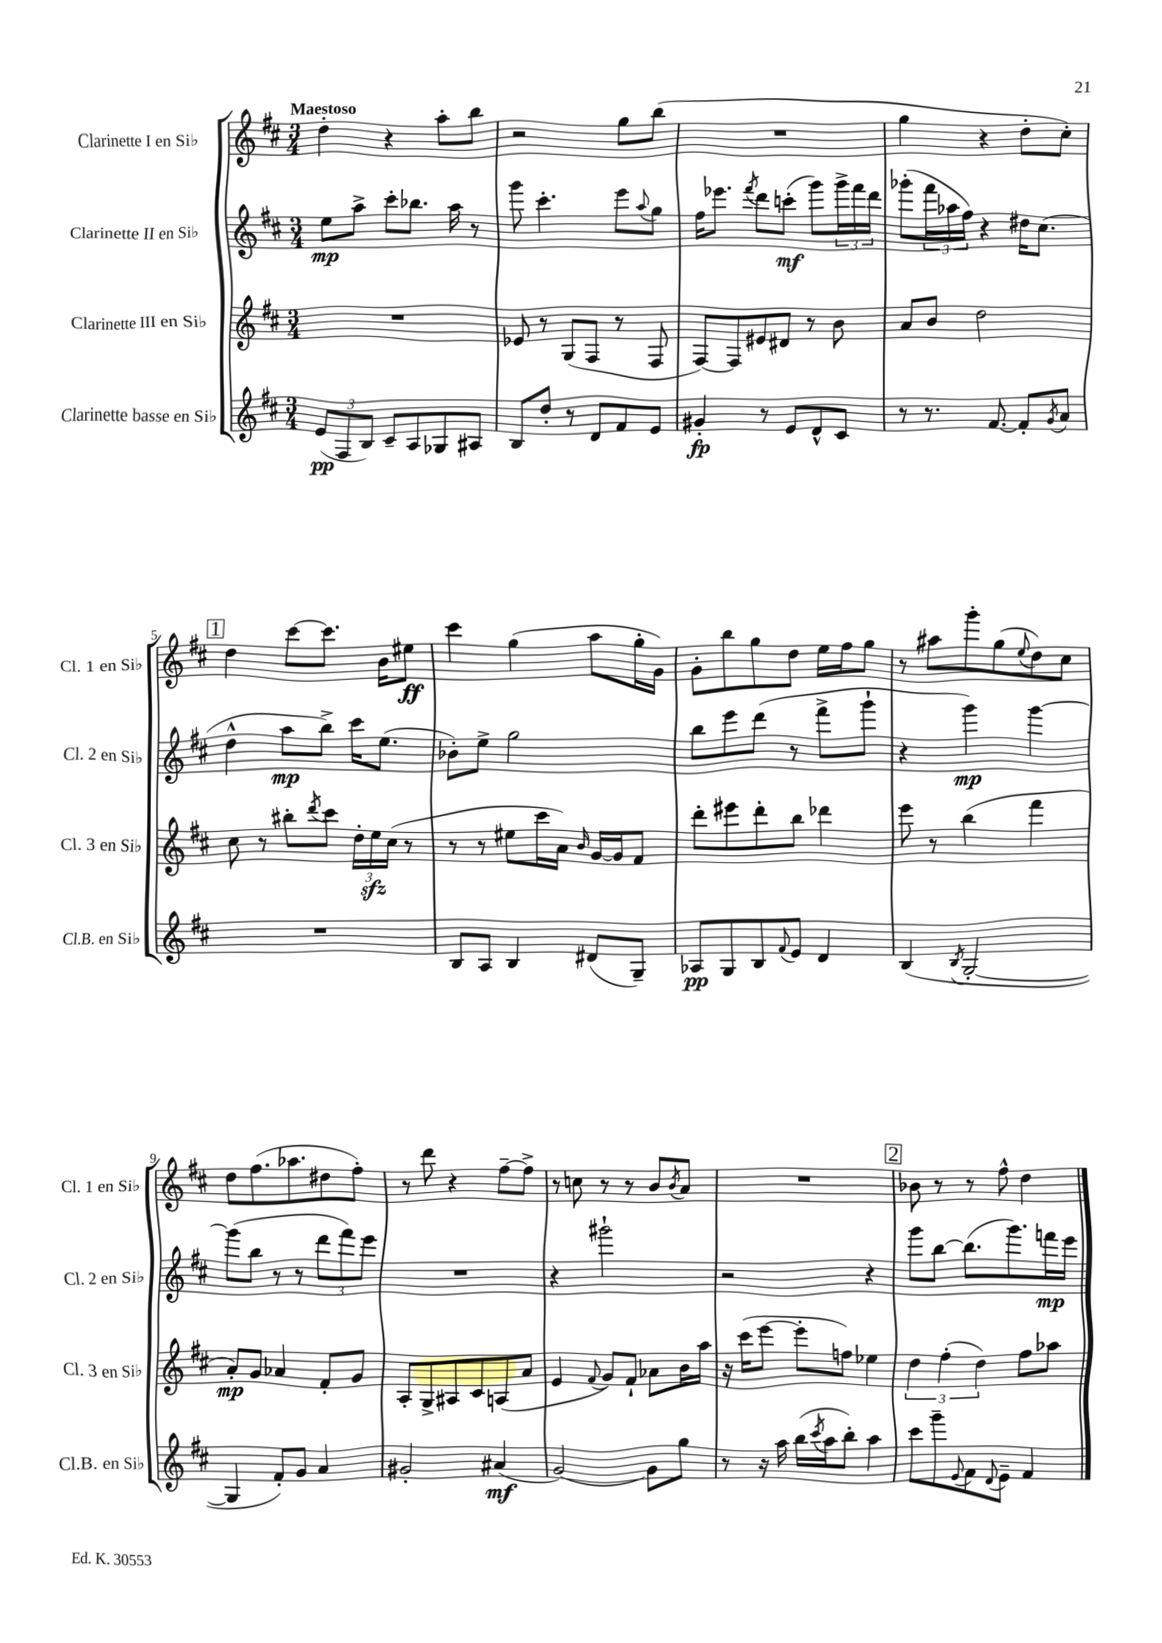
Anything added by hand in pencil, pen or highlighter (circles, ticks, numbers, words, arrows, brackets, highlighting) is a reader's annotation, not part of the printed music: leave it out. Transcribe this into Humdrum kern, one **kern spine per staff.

**kern	**dynam	**kern	**dynam	**kern	**dynam	**kern	**dynam
*part4	*part4	*part3	*part3	*part2	*part2	*part1	*part1
*staff4	*staff4	*staff3	*staff3	*staff2	*staff2	*staff1	*staff1
*I"Clarinette basse en Si♭	*	*I"Clarinette III en Si♭	*	*I"Clarinette II en Si♭	*	*I"Clarinette I en Si♭	*
*I'Cl.B. en Si♭	*	*I'Cl. 3 en Si♭	*	*I'Cl. 2 en Si♭	*	*I'Cl. 1 en Si♭	*
*clefG2	*	*clefG2	*	*clefG2	*	*clefG2	*
*k[f#c#]	*	*k[f#c#]	*	*k[f#c#]	*	*k[f#c#]	*
*M3/4	*	*M3/4	*	*M3/4	*	*M3/4	*
=1	=1	=1	=1	=1	=1	=1	=1
!	!	!	!	!	!	!LO:TX:a:B:t=Maestoso	!
(12e/L	pp	2.r	.	8ee\L	mp	4dd'\	.
12F#/	.	.	.	.	.	.	.
.	.	.	.	8aa^\J	.	.	.
12B/J)	.	.	.	.	.	.	.
8c#~/L	.	.	.	8ccc#'\L	.	4r	.
8A/	.	.	.	8.bb-X\J	.	.	.
8G-X/	.	.	.	.	.	8aa'\L	.
.	.	.	.	16aa\	.	.	.
8A#X/J	.	.	.	8r	.	8bb\J	.
=2	=2	=2	=2	=2	=2	=2	=2
8B/L	.	8e-X/	.	8ggg\	.	2r	.
8dd'/J	.	8r	.	4.ccc#'\	.	.	.
8r	.	(8G/L	.	.	.	.	.
8d/L	.	8F#/J	.	.	.	.	.
8f#/	.	8r	.	8eee\L	.	8gg\L	.
.	.	.	.	8qqaa/	.	.	.
8e/J	.	8F#/	.	8gg\J	.	(8bb\J	.
=3	=3	=3	=3	=3	=3	=3	=3
4g#X'/	fp	[8F#/L)	.	16ff#\KL	.	2.r	.
.	.	.	.	8.eee-X\J	.	.	.
.	.	8F#/]	.	.	.	.	.
.	.	.	.	8qfff#/	.	.	.
8r	.	8e#X/	.	8ddd\L	.	.	.
8e/L	.	8d#X/J	.	(8cccn'\J	mf	.	.
8d^^/	.	8r	.	8ggg\L)	.	.	.
8c#/J	.	8b\	.	24ggg^\L	.	.	.
.	.	.	.	24fff#\	.	.	.
.	.	.	.	24ddd\JJ	.	.	.
=4	=4	=4	=4	=4	=4	=4	=4
8r	.	8a/L	.	(8ggg-X'\L	.	4gg\	.
8.r	.	8b/J	.	24fff#\L	.	.	.
.	.	.	.	24aa-X\	.	.	.
.	.	.	.	24ff#\JJ)	.	.	.
.	.	2dd\	.	4r	.	4r	.
[8.f#/	.	.	.	.	.	.	.
8f#'/L]	.	.	.	16dd#X\KL	.	8dd'\L	.
.	.	.	.	(8.cc#\J	.	.	.
8qg/	.	.	.	.	.	.	.
8a/J	.	.	.	.	.	8cc#'\J)	.
!!LO:LB:g=z
!!LO:REH:place=s1:t=1
=5	=5	=5	=5	=5	=5	=5	=5
2.r	.	8cc#\	.	4dd^^\	.	4dd\	.
.	.	8r	.	.	.	.	.
.	.	8bb#X'\L	.	8aa\L	mp	[8ccc#\L	.
.	.	8qddd/	.	.	.	.	.
.	.	8ccc#\J	.	8bb^\J)	.	8.ccc#\J]	.
.	.	24dd'\LL	.	16ccc#\KL	.	.	.
.	.	24eezz\	.	.	.	.	.
.	.	.	.	(8.ee\J	.	16b\KL	.
.	.	(24cc#\JJ	.	.	.	.	.
.	.	8r	.	.	.	8ee#X\J	ff
=6	=6	=6	=6	=6	=6	=6	=6
8B/L	.	8r	.	8b-X'\L)	.	4ccc#\	.
8A/J	.	8r	.	8ee^\J	.	.	.
4B/	.	8ee#X\L	.	2gg\	.	(4gg\	.
.	.	16ccc#\L	.	.	.	.	.
.	.	16a\JJ)	.	.	.	.	.
.	.	16qqb/	.	.	.	.	.
(8d#X/L	.	[16g/LL	.	.	.	8aa\L	.
.	.	16g/J]	.	.	.	.	.
8G~/J)	.	8f#/J	.	.	.	16gg'\L	.
.	.	.	.	.	.	16g\JJ)	.
=7	=7	=7	=7	=7	=7	=7	=7
8A-X/L	pp	8ddd'\L	.	8bb\L	.	8g'\L	.
8G/	.	8eee#X\	.	8eee\	.	8bb\	.
8B/	.	8ddd'\	.	(8ddd\J	.	8gg\	.
8qqf#/	.	.	.	.	.	.	.
8e/J	.	8bb\J	.	8r	.	8dd\J	.
4d/	.	4ddd-X\	.	8fff#^\L	.	16ee\LL	.
.	.	.	.	.	.	16ff#\J	.
.	.	.	.	8ggg`\J	.	8gg\J	.
=8	=8	=8	=8	=8	=8	=8	=8
(4B/	.	8eee\	.	4r	.	8r	.
.	.	8r	.	.	.	8aa#X\L	.
8qB/	.	.	.	.	.	.	.
[2G'/	.	(4bb\	.	4ggg\)	mp	8ggg'\	.
.	.	.	.	.	.	(8gg\	.
.	.	.	.	.	.	8qqee/	.
.	.	4fff#\	.	[4ggg\	.	8dd\)	.
.	.	.	.	.	.	8cc#\J	.
!!LO:LB:g=z
=9	=9	=9	=9	=9	=9	=9	=9
4G/]	.	8a'/L)	mp	(8ggg\L]	.	8dd\L	.
.	.	8g/J	.	8bb\J	.	(8.ff#\	.
8f#'/L)	.	4a-X/	.	8r	.	.	.
.	.	.	.	.	.	8.aa-X\	.
8g/J	.	.	.	8r	.	.	.
4a/	.	8f#'/L	.	12ddd\L	.	8dd#X\	.
.	.	.	.	12fff#\)	.	.	.
.	.	8g/J	.	.	.	8ff#'\J)	.
.	.	.	.	12eee\J	.	.	.
=10	=10	=10	=10	=10	=10	=10	=10
2g#X'/	.	8A'/L	.	2.r	.	8r	.
.	.	8G^/	.	.	.	8ddd\	.
.	.	8A#X/	.	.	.	4r	.
.	.	8c#/	.	.	.	.	.
(4a#X/	mf	(8An/	.	.	.	[8ff#~\L	.
.	.	8a/J	.	.	.	8ff#^\J]	.
=11	=11	=11	=11	=11	=11	=11	=11
[2g/)	.	4e/	.	4r	.	8r	.
.	.	.	.	.	.	8ccn\	.
.	.	8qqf#/	.	.	.	.	.
.	.	8g/L)	.	2ggg#X`\	.	8r	.
.	.	8f#`/J	.	.	.	8r	.
8g\L]	.	8a-X\L	.	.	.	8b/L	.
.	.	.	.	.	.	8qb/	.
8gg\J	.	16b\L	.	.	.	8a/J	.
.	.	16aa\JJ	.	.	.	.	.
=12	=12	=12	=12	=12	=12	=12	=12
8r	.	16r	.	2r	.	2.r	.
.	.	(16ccc#\KL	.	.	.	.	.
16r	.	[8eee\J	.	.	.	.	.
16aa\	.	.	.	.	.	.	.
(16bb\LL	.	8eee'\L]	.	.	.	.	.
8qccc#/	.	.	.	.	.	.	.
16aa\J	.	.	.	.	.	.	.
8bb'\J)	.	8ffn\J)	.	.	.	.	.
4aa\	.	4ee-X\	.	4r	.	.	.
!!LO:REH:place=s1:t=2
=13	=13	=13	=13	=13	=13	=13	=13
8ccc#\L	.	6dd\	.	8ggg\L	.	8b-X\	.
8ggg~\	.	.	.	[8bb\J	.	8r	.
.	.	(6ff#'\	.	.	.	.	.
8qqe/	.	.	.	.	.	.	.
8f#\	.	.	.	(8.bb\L]	.	8r	.
.	.	6dd\)	.	.	.	.	.
8qqd/	.	.	.	.	.	.	.
8e~\J	.	.	.	.	.	8ff#^^\	.
.	.	.	.	8.ggg\)	.	.	.
4f#/	.	8ff#\L	.	.	.	4dd\	.
.	.	8aa-X\J	.	16fffn\L	mp	.	.
.	.	.	.	16eee\JJ	.	.	.
==	==	==	==	==	==	==	==
*-	*-	*-	*-	*-	*-	*-	*-
